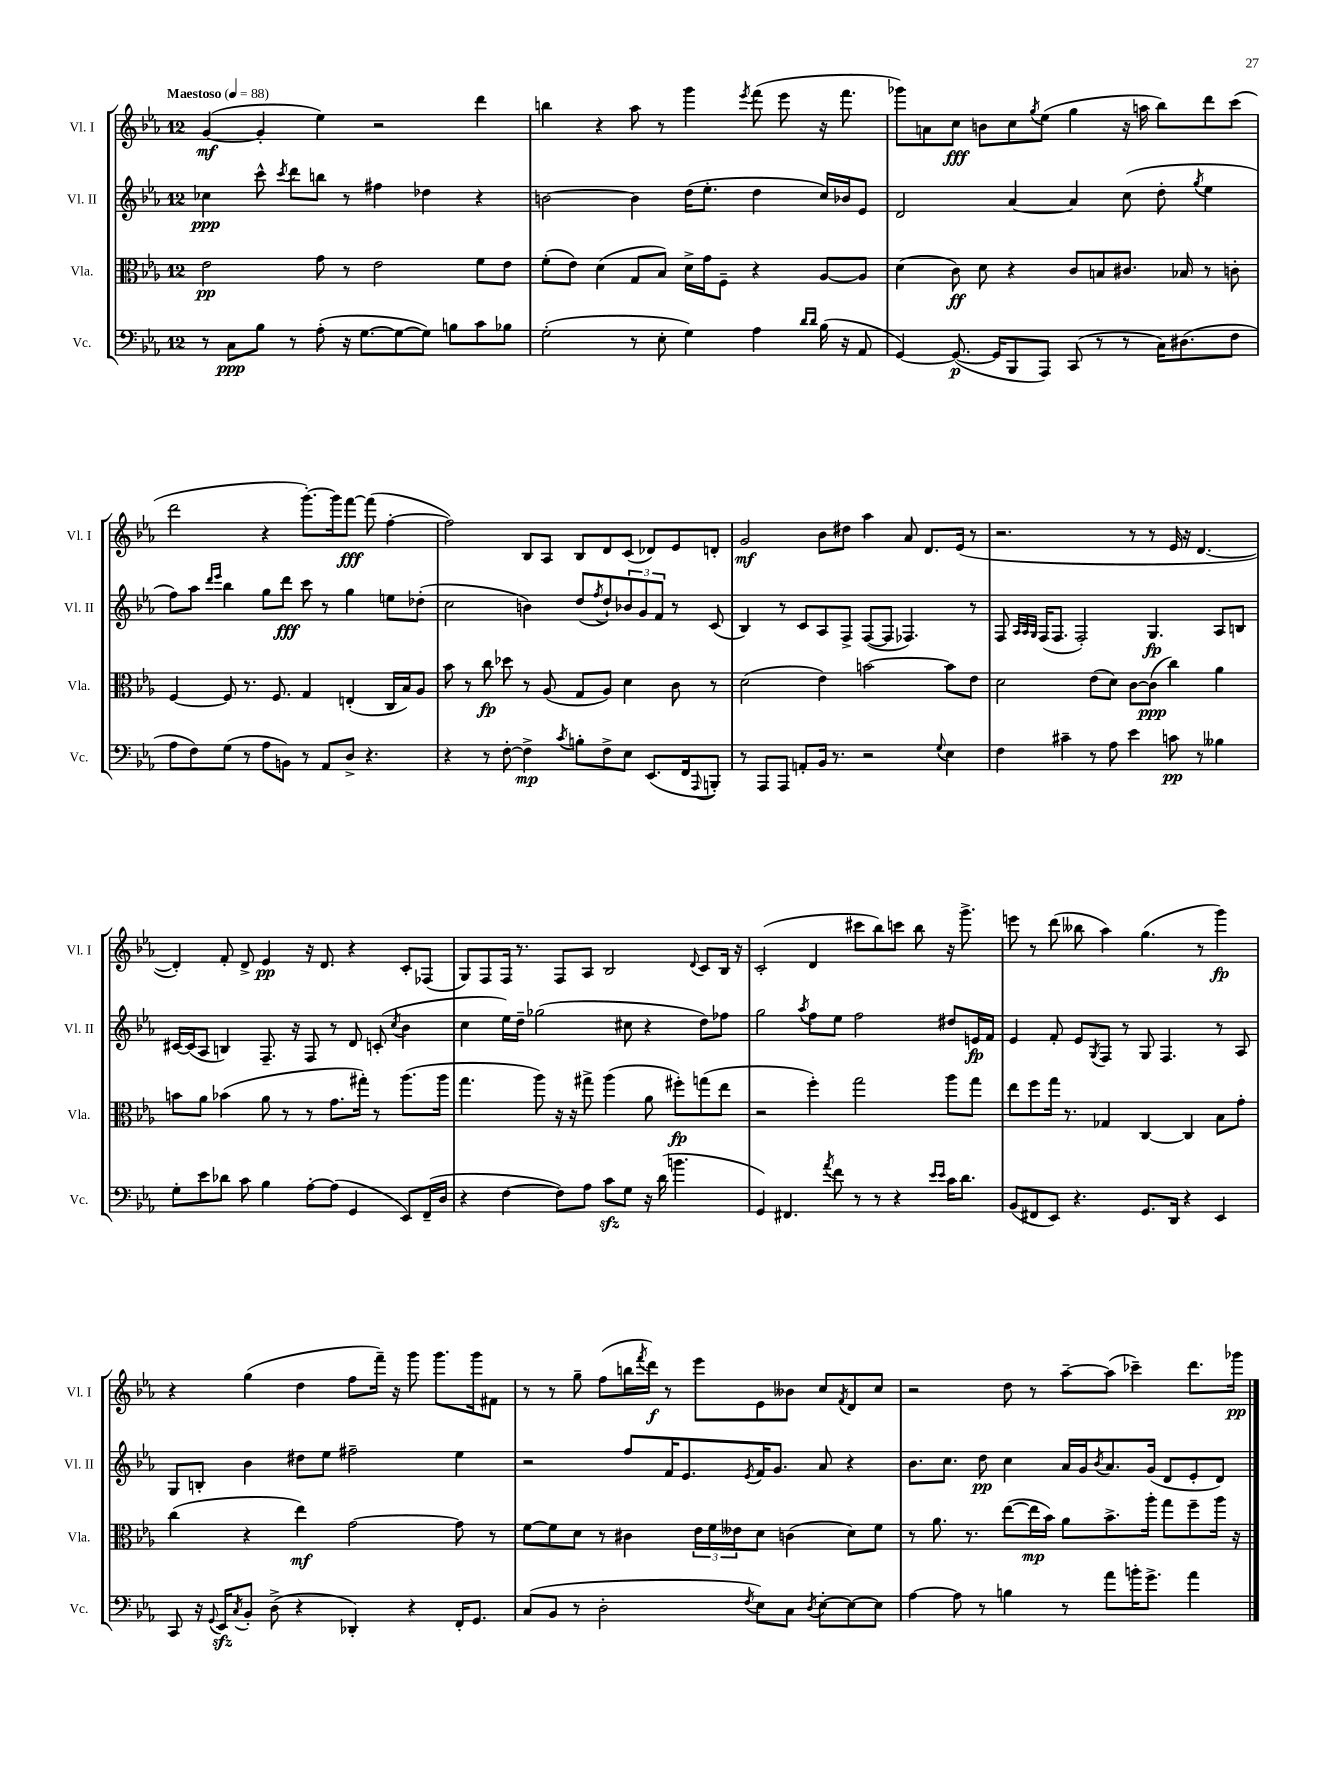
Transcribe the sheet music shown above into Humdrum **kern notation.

**kern	**kern	**kern	**kern
*staff4	*staff3	*staff2	*staff1
*clefF4	*clefC3	*clefG2	*clefG2
*k[b-e-a-]	*k[b-e-a-]	*k[b-e-a-]	*k[b-e-a-]
*M12/8	*M12/8	*M12/8	*M12/8
*MM88	*MM88	*MM88	*MM88
8r	2e-\	4cc-\	([4g/
8C\L	.	.	.
8B-\J	.	8ccc^^\	4g'/]
.	.	8qccc/	.
8r	.	8ddd\L	.
(8A-'\	8g\	8bb\J	4ee-\)
16r	8r	8r	.
[8.G\L	.	.	.
.	2e-\	4ff#\	2r
8G\_	.	.	.
8G\]J)	.	4dd-\	.
8B\L	.	.	.
8c\	8f\L	4r	4ddd\
8B-\J	8e-\J	.	.
=	=	=	=
(2G'\	(8f'\L	[2b\	4bb\
.	8e-\J)	.	.
.	(4d\	.	4r
8r	8G/L	4b\]	8aa-\
8E-'\	8B-/J)	.	8r
4G\)	16d^\LL	(16dd\LK	4ggg\
.	16g\J	8.ee-'\J	.
.	8F~\J	.	.
.	.	.	8qeee-/
4A-\	4r	4dd\	(8fff\
.	.	.	8eee-\
16qqd/LL	.	.	.
16qqd/JJ	.	.	.
(16B-\	[8A-/L	16cc/LL)	16r
16r	.	16b-/J	8.fff\
8AA-/	8A-/]J	8e-/J	.
=	=	=	=
[4GG/)	(4d\	2d/	8ggg-\L)
.	.	.	8a\
(8.GG/_	8c\)	.	8cc\J
.	8d\	.	8b\L
16GG/]LK	.	.	.
8BBB-/	4r	[4a-/	8cc\
.	.	.	8qgg/
8AAA-/J)	.	.	(8ee-\J
(8CC/	8c/L	4a-/]	4gg\
8r	8B/	.	.
8r	8.c#/J	(8cc\	16r
.	.	.	16aa\
16C\LK)	.	8dd'\	8bb-\L)
(8.D#\	16B-/	.	.
.	.	8qgg/	.
.	8r	4ee-\	8ddd\
8F\J	8c'\	.	(8ccc\J
=	=	=	=
8A-\L	[4F/	8ff\L)	2ddd\
8F\)	.	8aa-\J	.
.	.	16qqddd/LL	.
.	.	16qqeee-/JJ	.
(8G\J	8F/]	4bb-\	.
8r	8.r	.	.
8A-\L	.	8gg\L	4r
.	8.F/	.	.
8BB\J)	.	8ddd\J	.
8r	4G/	8ccc\	[8.ggg'\L)
8AA-/L	.	8r	.
.	.	.	16ggg\]k
8D^/J	(4E'/	4gg\	[8fff\J
4.r	.	.	(8fff\]
.	16C/LL	8ee\L	[4ff'\
.	16B-/J)	.	.
.	8A-/J	(8dd-'\J	.
=	=	=	=
4r	8b-\	2cc\	2ff\])
.	8r	.	.
8r	8cc\	.	.
[8F'\	8dd-\	.	.
4F^\]	8r	4b\)	8B-/L
.	(8A-/	.	8A-/J
8qc/	.	.	.
8B'\L	8G/L	(8dd/L	8B-/L
.	.	8qff/	.
8F^\	8A-/J)	8dd`/)	8d/
8E-\J	4d\	12b-/	(8c/J
.	.	12g/	.
(8.EE-/L	.	.	8d-/L)
.	.	12f/J	.
.	8c\	8r	8e-/
16FF/k	.	.	.
8qqAAA-/	.	.	.
8BBB'/J)	8r	(8c/	8d'/J
=	=	=	=
8r	(2d\	4B-/)	2g/
8AAA-/L	.	.	.
8AAA-/J	.	8r	.
8AA'/L	.	8c/L	.
16BB-/Jk	4e-\)	8A-/	8b-\L
8.r	.	.	.
.	.	8F^/J	8dd#\J
2r	[2b\	([8F/L	4aa-\
.	.	8F/]J	.
.	.	4.F-/)	8a-/
.	.	.	8.d/L
8qqG/	.	.	.
4E-\	8b\]L	.	.
.	.	.	(16e-/Jk
.	8e-\J	8r	8r
=	=	=	=
4F\	2d\	8F/	2.r
.	.	32qqA-/LLL	.
.	.	32qqA-/	.
.	.	32qqG/JJJ	.
.	.	(16F/LK	.
.	.	8.F/J	.
4c#~\	.	.	.
.	.	2F'/)	.
8r	(8e-\L	.	.
8A-\	8d\J)	.	.
4e-\	[8c\L	.	8r
.	(8c\]J	4.G/	8r
8c\	4cc\)	.	16e-/
.	.	.	16r
8r	.	.	[4.d/
4B--\	4a-\	8A-/L	.
.	.	8B/J	.
=	=	=	=
8G'\L	8b\L	[16c#/LL	4d'/])
.	.	(16c#/]J	.
8e-\	8a-\J	8A-/J	.
8d-\J	(4b-\	4B/)	8f'/
8c\	.	.	8d^/
4B-\	8a-\	8.F~/	4e-/
.	8r	.	.
.	.	16r	.
[8A-'\L	8r	8F/	16r
.	.	.	8.d/
(8A-\]J	8.g\L	8r	.
4GG/	.	8d/	4r
.	16gg#'\Jk)	.	.
.	8r	(8c'/	.
.	.	8qcc/	.
8EE-/L)	(8.aa-\L	4b-\	8c'/L
(16FF~/L	.	.	(8F-/J
16D/JJ	16aa-\Jk	.	.
=	=	=	=
4r	4.gg\	4cc\	8G/L)
.	.	.	8F/
[4F\	.	16ee-\LL)	16F/Jk
.	.	16dd~\JJ	8.r
.	8aa-\)	(2gg-\	.
8F\]L)	16r	.	8F/L
.	16r	.	.
8A-\J	8gg#^\	.	8A-/J
8c\L	(4aa-\	.	2B-/
8G\J	.	8cc#\	.
16r	8a-\	4r	.
(16d\	.	.	.
4.b\	8ff#'\L)	.	.
.	.	.	8qqd/
.	(8gg\	8dd\L)	8c/L
.	8ee-\J	8ff-\J	16B-/Jk
.	.	.	16r
=	=	=	=
4GG/)	2r	2gg\	(2c'/
4.FF#/	.	.	.
.	.	8qaa-/	.
.	4ff'\)	8ff\L	4d/
8qa-/	.	.	.
8f\	.	8ee-\J	.
8r	2gg\	2ff\	8ccc#\L
8r	.	.	8bb-\)
4r	.	.	8ccc\J
.	.	.	8bb-\
16qqe-/LL	.	.	.
16qqe-/JJ	.	.	.
16c\LK	8aa-\L	8dd#/L	16r
8.d\J	.	.	8.ggg^\
.	8gg\J	16e/L	.
.	.	16f/JJ	.
=	=	=	=
(8BB-/L	8ee-\L	4e-/	8eee\
8FF#/	8ff\	.	8r
8EE-/J)	16gg\Jk	8f'/	(8ddd\
.	8.r	.	.
4.r	.	8e-/L	8bb--\
.	.	8qG/	.
.	4G-/	8F/J	4aa-\)
.	.	8r	.
8.GG/L	[4C/	8G/	(4.gg\
.	.	4.F/	.
16DD/Jk	.	.	.
4r	4C/]	.	.
.	.	.	8r
4EE-/	8B-\L	8r	4ggg\)
.	8g'\J	8A-/	.
=	=	=	=
8CC/	(4cc\	8G/L	4r
16r	.	8B'/J	.
8qqGG/	.	.	.
16EE-/LK	.	.	.
8qC/	.	.	.
8BB-'/J	4r	4b-\	(4gg\
(8D^\	.	.	.
4r	4ee-\)	8dd#\L	4dd\
.	.	8ee-\J	.
4DD-'/)	[2g\	2ff#~\	8ff\L
.	.	.	16fff~\Jk)
.	.	.	16r
4r	.	.	8ggg\
.	.	.	8.ggg\L
16FF'/LK	8g\]	4ee-\	.
8.GG/J	.	.	16ggg\k
.	8r	.	8f#\J
=	=	=	=
(8C/L	[8f\L	2r	8r
8BB-/J	8f\]	.	8r
8r	8d\J	.	8gg~\
2D'\	8r	.	(8ff\L
.	4c#\	8ff/L	16bb\L
.	.	.	8qfff/
.	.	.	16ddd\JJ)
.	.	16f/K	8r
.	.	8.e-/	.
.	24e-\LL	.	8eee-\L
.	24f\	.	.
.	24e--\J	.	.
8qF/	.	8qe-/	.
8E-\L)	8d\J	16f/K	8e-\
.	.	8.g/J	.
8C\J	(4c\	.	8b--\J
8qD/	.	.	.
[8E-'\L	.	8a-/	8cc/L
.	.	.	8qf/
8E-\_	8d\L)	4r	8d/
8E-\]J	8f\J	.	8cc/J
=	=	=	=
[4A-\	8r	8.b-\L	2r
.	8.a-\	.	.
.	.	8.cc\J	.
8A-\]	.	.	.
.	8.r	.	.
8r	.	8dd\	.
4B\	([8ee-\L	4cc\	8dd\
.	16ee-\]L	.	8r
.	16b-\JJ)	.	.
8r	8a-\L	16a-/LL	[8aa-~\L
.	.	16g/J	.
.	.	8qb-/	.
8a-\L	8.b-^\	8.a-/	(8aa-\]J
16b'\K	.	.	4ccc-~\)
8.g^\J	16aa-'\Jk	(16g/Jk	.
.	8gg\L	8d/L	.
4a-\	8ff~\	8e-'/	8.ddd\L
.	16aa-\Jk	8d/J)	.
.	16r	.	16ggg-\Jk
==	==	==	==
*-	*-	*-	*-
